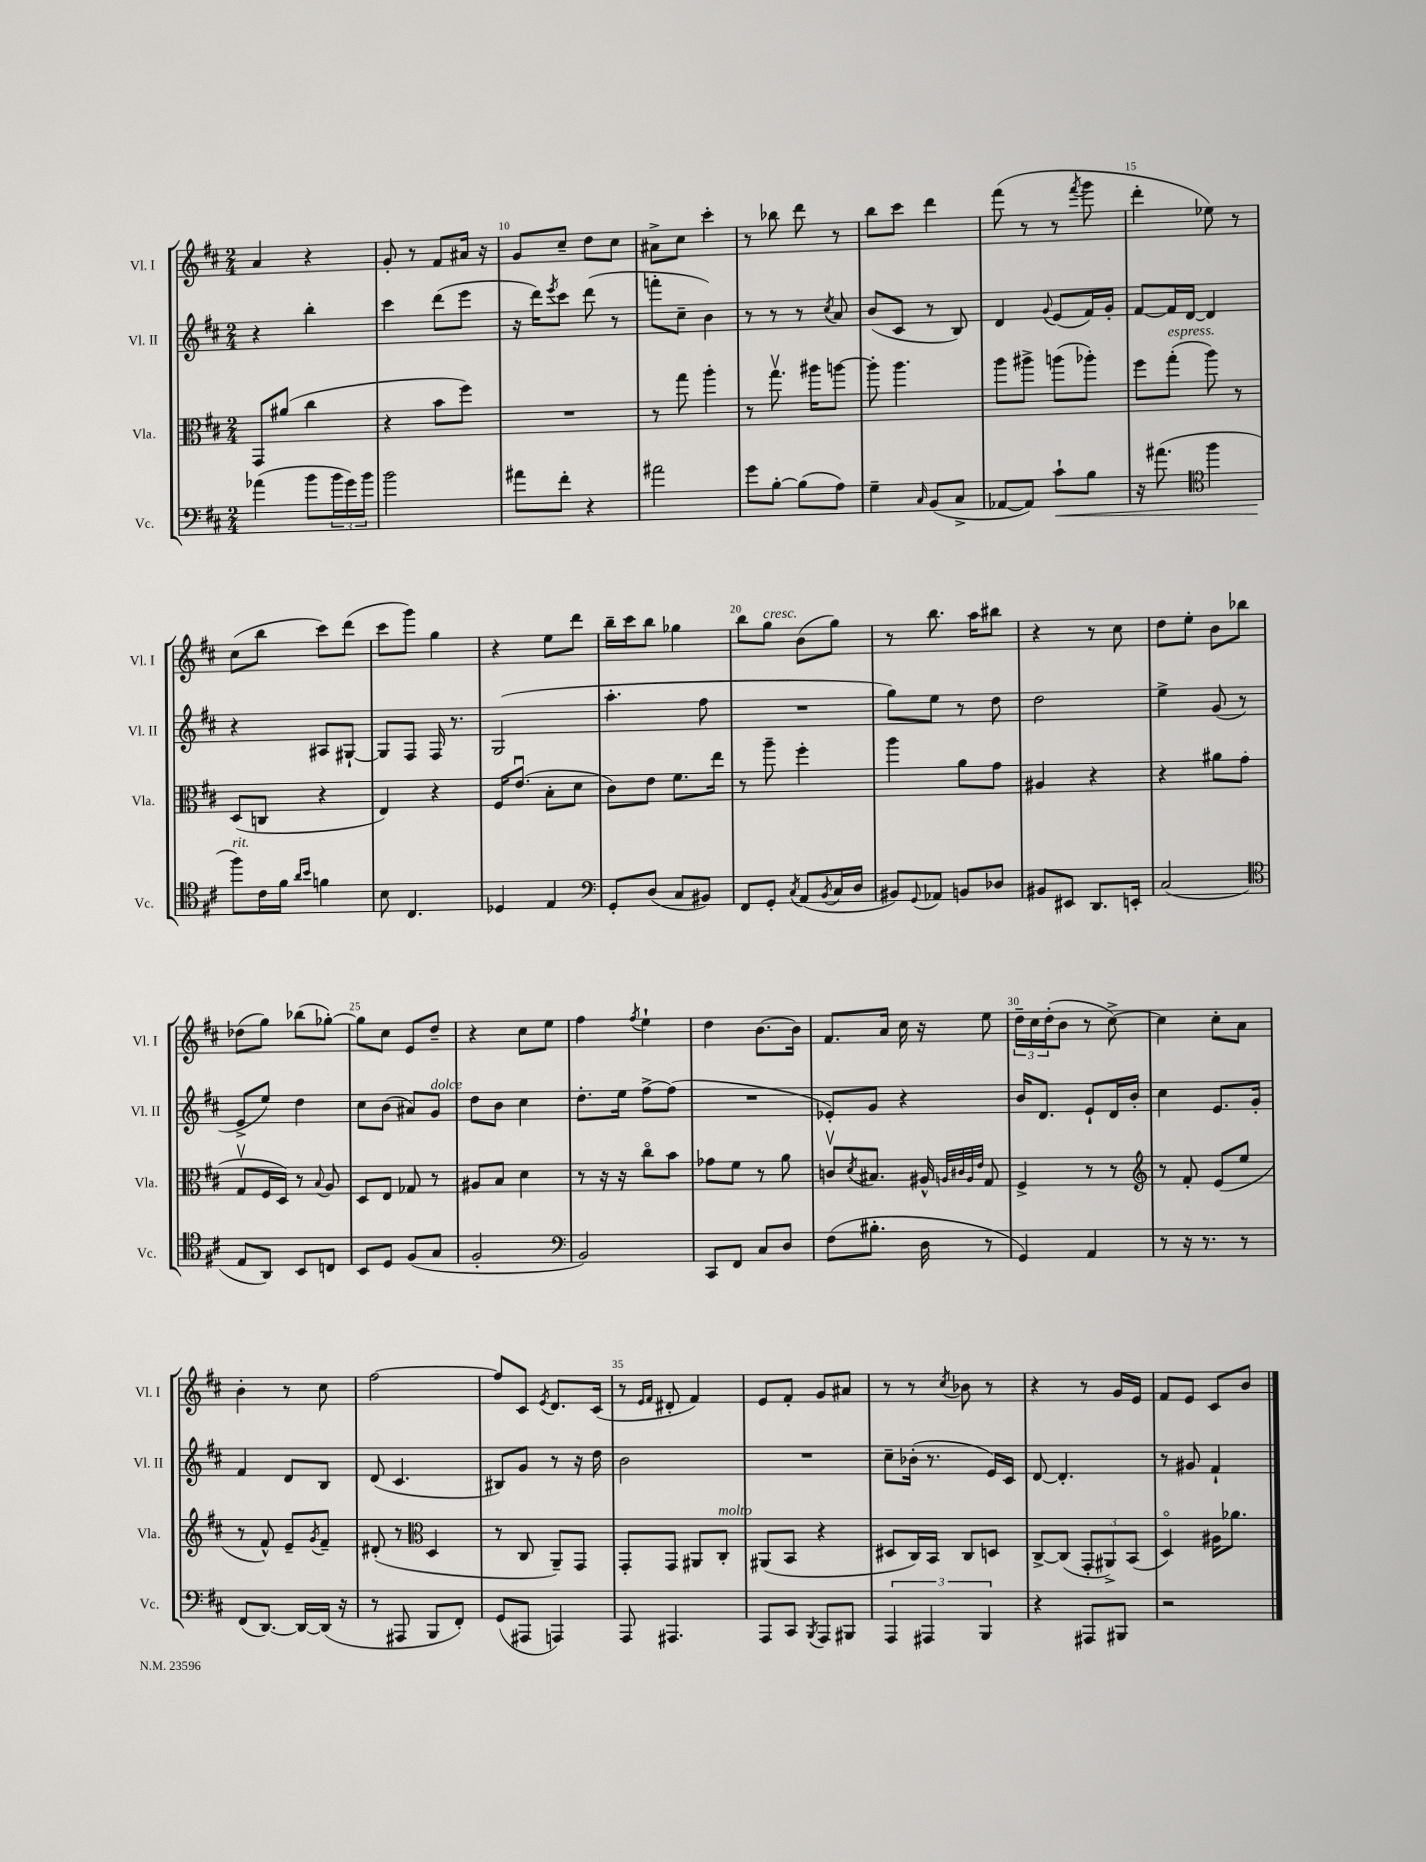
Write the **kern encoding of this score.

**kern	**kern	**kern	**kern
*staff4	*staff3	*staff2	*staff1
*clefF4	*clefC3	*clefG2	*clefG2
*k[f#c#]	*k[f#c#]	*k[f#c#]	*k[f#c#]
*M2/4	*M2/4	*M2/4	*M2/4
(4a-\	8GG/L	4r	4a/
.	(8a#/J	.	.
8b\L	4cc#\	4bb'\	4r
24b\L	.	.	.
24g\)	.	.	.
24b\JJ	.	.	.
=	=	=	=
2b\	4r	4ccc#\	8g'/
.	.	.	8r
.	8b\L	(8ddd\L	8f#/L
.	8ff#\J)	8eee\J	16a#/Jk
.	.	.	16r
=	=	=	=
8a#\L	2r	16r	8g/L
.	.	16ddd\LK)	.
.	.	8qeee/	.
8f#'\J	.	8ccc#\J	8cc#~/J
4r	.	(8ddd\	8dd\L
.	.	8r	8cc#\J
=	=	=	=
2a#\	8r	8fff'\L	8a#^\L
.	8gg\	8cc#~\J	8cc#\J
.	4aa'\	4b\)	4ccc#'\
=	=	=	=
8g\L	8r	8r	8r
[8B'\J	8.ggv\	8r	8bb-\
(8B\]L	.	8r	8ddd\
.	16aa#\LK	.	.
.	.	8qcc#/	.
8A\J)	[8aa\J	8a/	8r
=	=	=	=
4G~\	8aa'\]	(8b/L	8bb\L
.	4.aa\	8c#/J	8ccc#\J
16qqC#/	.	.	.
(8BB/L	.	8r	4ddd\
8C#^/J	.	8B/)	.
=	=	=	=
[8AA-/L	8aa\L	4d/	(8fff#\
8AA-/]J)	8aa#^\J	.	8r
.	.	8qqg/	.
8c#`\L	(8aa\L	(8e/L	8r
.	.	.	8qfff#/
8B\J	8aa-'\J)	16f#/L)	8ggg\
.	.	16g'/JJ	.
=	=	=	=
16r	8ff#\L	[8f#/L	4ddd'\
(8.a#\	.	.	.
.	(8gg'\J	16f#/]L	.
.	.	[16d/JJ	.
*clefC4	*	*	*
4ff#\	8aa\)	4d/]	8ee-\)
.	8r	.	8r
=	=	=	=
8ff#\L)	(8D/L	4r	(8cc#\L
16c#\L	8C/J	.	8bb\J
16f#\JJ	.	.	.
16qqa/LL	.	.	.
16qqb/JJ	.	.	.
4f\	4r	8A#/L	8ccc#\L)
.	.	[8G#`/J	(8ddd\J
=	=	=	=
8B\	4E/)	8G#/]L	8ccc#\L
4.C#/	.	8F#/J	8ggg\J)
.	4r	16F#/	4gg\
.	.	8.r	.
=	=	=	=
4D-/	16F#/LK	(2G/	4r
.	(8.eu/J	.	.
4E/	8B'\L	.	8ee\L
.	8d\J	.	8ddd\J
=	=	=	=
*clefF4	*	*	*
8GG'/L	8c#\L)	4.aa'\	16bb~\LL
.	.	.	16ccc#\J
(8D/J	8e\J	.	8bb\J
8C#/L	8.f#\L	.	4gg-\
8BB#/J)	.	8ff#\	.
.	16ee\Jk	.	.
=	=	=	=
8FF#/L	8r	2r	8bb\L
8GG'/J	8aa~\	.	8gg\J
8qC#/	.	.	.
(8AA/L	4ff#'\	.	(8b\L
8qBB/	.	.	.
16C#/L	.	.	8gg\J)
16D/JJ	.	.	.
=	=	=	=
8BB#/L)	4aa\	8gg\L)	8r
8qqGG/	.	.	.
8AA-/J	.	8ee\J	8.bb\
8BB/L	8a\L	8r	.
.	.	.	16aa\LK
8D-/J	8g\J	8dd\	8bb#\J
=	=	=	=
8BB#/L	4A#/	2dd\	4r
8EE#/J	.	.	.
8.DD/L	4r	.	8r
.	.	.	8cc#\
16EE'/Jk	.	.	.
=	=	=	=
(2C#/	4r	4ee^\	8dd\L
.	.	.	8ee'\J
.	8a#\L	(8g/	8b\L
.	(8g\J	8r	8bb-\J
=	=	=	=
*clefC4	*	*	*
8E/L	8Gv/L	8e^/L	(8dd-\L
8AA/J)	16F#/L	8ee/J)	8gg\J)
.	16D/JJ)	.	.
8BB/L	8r	4dd\	(8bb-\L
.	8qqB/	.	.
8C/J	8A/	.	[8gg-'\J)
=	=	=	=
8BB/L	8D/L	8cc#\L	8gg-\]L
8D/J	8E/J	(8b\J	8cc#\J
(8F#/L	8G-/	8a#/L)	8e/L
8G/J	8r	8g/J	8dd~/J
=	=	=	=
2F#'/	8A#/L	8dd\L	4r
.	8B/J	8b\J	.
.	4d\	4cc#\	8cc#\L
.	.	.	8ee\J
=	=	=	=
*clefF4	*	*	*
2BB/)	8r	8.dd'\L	4ff#\
.	16r	.	.
.	16r	16ee\Jk	.
.	.	.	8qff#/
.	8cc#o\L	[8ff#^\L	4ee`\
.	8b\J	(8ff#\]J	.
=	=	=	=
8CC#/L	8g-\L	2r	4dd\
8FF#/J	8f#\J	.	.
8C#/L	8r	.	[8.b\L
8D/J	8a\	.	.
.	.	.	16b\]Jk
=	=	=	=
(8F#\L	8cv/L	8e-'/L)	8.f#/L
.	8qd/	.	.
8.B#'\J	8.B#/J	8g/J	.
.	.	.	16a/Jk
.	.	4r	16cc#\
16D\	16A#^^/	.	16r
.	32qqA/LLL	.	.
.	32qqc#/	.	.
.	32qqA/	.	.
.	32qqe/JJJ	.	.
8r	8G/	.	8ee\
=	=	=	=
4GG/)	4F#^/	16b/LK	24dd~\LL
.	.	.	24cc#\
.	.	8.d/J	.
.	.	.	(24dd'\J
.	.	.	8b\J
4AA/	8r	8e`/L	8r
.	8r	16d/L	[8cc#^\)
.	.	16b'/JJ	.
=	=	=	=
*	*clefG2	*	*
8r	8r	4cc#\	4cc#\]
16r	8f#'/	.	.
8.r	.	.	.
.	(8e/L	8.e/L	8cc#'\L
8r	8ee/J	.	8a\J
.	.	16g'/Jk	.
=	=	=	=
(8FF#/L	8r	4f#/	4b'\
[8.DD/J)	8f#^^/)	.	.
.	8e~/L	8d/L	8r
16DD/_LL	.	.	.
.	8qg/	.	.
(16DD/]JJ	8f#~/J	8B/J	8cc#\
16r	.	.	.
=	=	=	=
8r	(8d#'/	(8d/	[2ff#\
8AAA#/	8r	4.c#/	.
*	*clefC3	*	*
8BBB/L	4D/	.	.
8FF#'/J)	.	.	.
=	=	=	=
(8GG/L	8r	8B#/L)	8ff#/]L
8AAA#/J	8C#/	8g/J	8c#/J
.	.	.	8qe/
4AAA/)	8AA~/L)	8r	8.d/L
.	8GG/J	16r	.
.	.	16dd\	(16c#/Jk
=	=	=	=
8AAA/	8GG'/L	2b\	8r
.	.	.	16qqe/LL
.	.	.	16qqf#/JJ
4.AAA#/	8GG/J	.	8d#'/
.	8AA#/L	.	4f#/)
.	8C#'/J	.	.
=	=	=	=
8AAA/L	(8AA#/L	2r	8e/L
8CC#/J	8BB/J	.	8f#'/J
8qBBB/	.	.	.
8AAA/L	4r	.	8g/L
8BBB#/J	.	.	8a#/J
=	=	=	=
6AAA/	8D#/L	8cc#~\L	8r
.	16C#/L)	(16b-'\Jk	8r
6AAA#/	.	.	.
.	16BB/JJ	8.r	.
.	.	.	8qcc#/
.	8C#/L	.	8b-\
6BBB/	.	.	.
.	8D/J	16e/LL)	8r
.	.	16c#/JJ	.
=	=	=	=
4r	[8C#^/L	[8d/	4r
.	(8C#/]J	4.d'/]	.
8AAA#/L	12GG'/L	.	8r
.	12AA#^/)	.	.
8BBB#/J	.	.	16g/LL
.	(12BB/J	.	.
.	.	.	16e/JJ
=	=	=	=
2r	4Do/)	8r	8f#/L
.	.	8g#/	8e/J
.	16A#\LK	4f#`/	8c#/L
.	8.a-\J	.	.
.	.	.	8b/J
==	==	==	==
*-	*-	*-	*-
